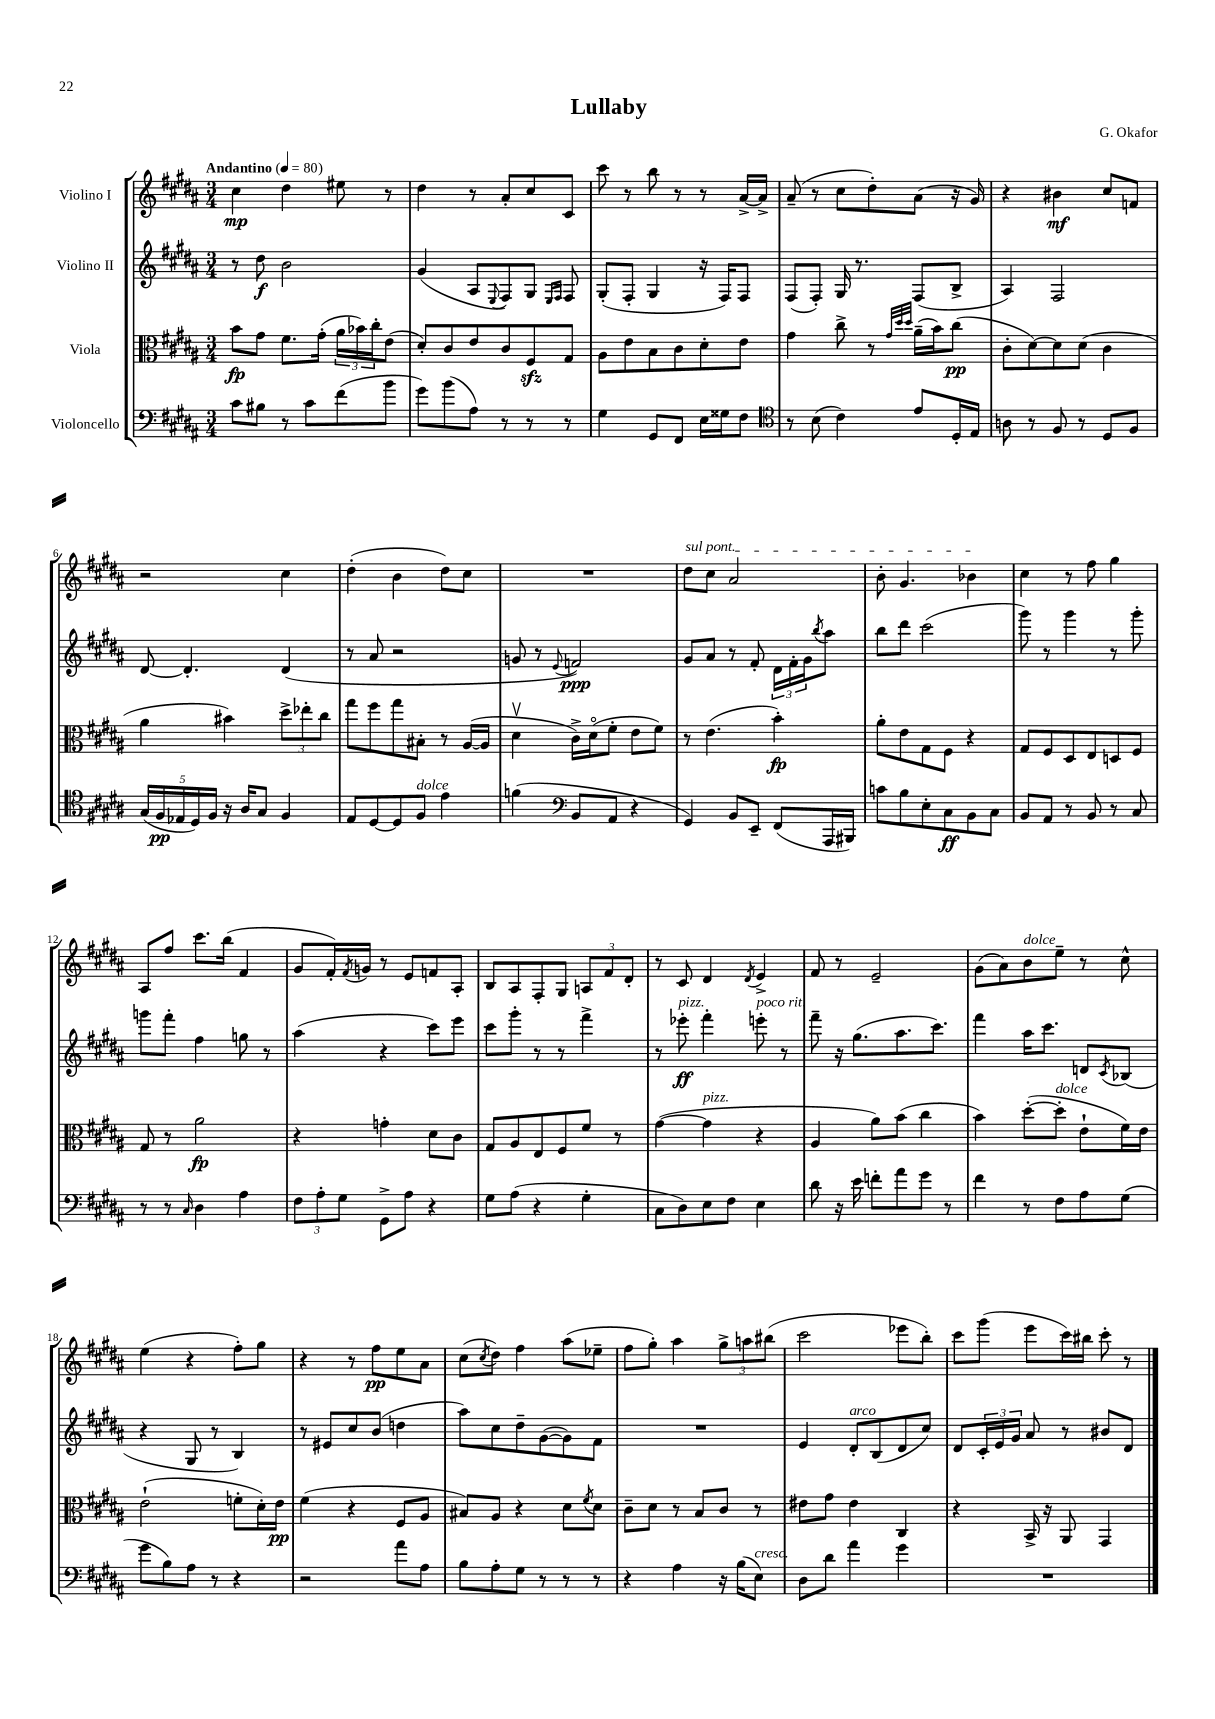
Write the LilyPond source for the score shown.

\header { title = "Lullaby" composer = "G. Okafor" }
<<
\new StaffGroup <<
\new Staff = "s0" \with { instrumentName = "Violino I" } {
    \clef treble \key b \major \numericTimeSignature \time 3/4 \tempo "Andantino" 4 = 80
    cis''4\mp dis''4 eis''8 r8 |
    dis''4 r8 ais'8-. cis''8 cis'8 |
    cis'''8 r8 b''8 r8 r8 ais'16~-> ais'16-> |
    ais'8--( r8 cis''8 dis''8-.) ais'8( r16 gis'16) |
    r4 bis'4\mf cis''8 f'8 |
    r2 cis''4 |
    dis''4-.( b'4 dis''8) cis''8 |
    R2. |
    \once \override TextSpanner.bound-details.left.text = \markup { \italic "sul pont." } dis''8\startTextSpan cis''8 ais'2 |
    b'8-. gis'4. bes'4\stopTextSpan |
    cis''4 r8 fis''8 gis''4 |
    ais8 fis''8 cis'''8. b''16( fis'4 |
    gis'8 fis'16-.) \acciaccatura { fis'8 } g'16 r8 e'8 f'8 ais8-. |
    b8 ais8 fis8-. gis8 \tuplet 3/2 { a8 fis'8 dis'8-. } |
    r8 cis'8 dis'4 \acciaccatura { dis'8 } e'4-> |
    fis'8 r8 e'2-- |
    gis'8( ais'8) b'8^\markup { \italic "dolce" } e''8-- r8 cis''8-^ |
    e''4( r4 fis''8-.) gis''8 |
    r4 r8 fis''8\pp e''8 ais'8 |
    cis''8( \acciaccatura { cis''8 } dis''8) fis''4 ais''8( ees''8-- |
    fis''8 gis''8-.) ais''4 \tuplet 3/2 { gis''8-> a''8 bis''8( } |
    cis'''2 ees'''8 b''8-.) |
    cis'''8 gis'''8( e'''8 cis'''16) bis''16 cis'''8-. r8 \bar "|." |
}
\new Staff = "s1" \with { instrumentName = "Violino II" } {
    \clef treble \key b \major \numericTimeSignature \time 3/4
    r8 dis''8\f b'2 |
    gis'4( ais8 \appoggiatura { e8 } fis8) gis8 \grace { e16 fis16 } fis8 |
    gis8-.( fis8-. gis4 r16 fis16) fis8 |
    fis8( fis8-.) gis16 r8. fis8( b8-> |
    ais4) fis2 |
    dis'8~ dis'4.-. dis'4( |
    r8 ais'8 r2 |
    g'8 r8 \appoggiatura { e'8 } f'2\ppp) |
    gis'8 ais'8 r8 fis'8-. \tuplet 3/2 { dis'16 fis'16-. gis'16 } \acciaccatura { b''8 } ais''8 |
    b''8 dis'''8 cis'''2( |
    gis'''8) r8 gis'''4 r8 gis'''8-. |
    g'''8 fis'''8-. fis''4 g''8 r8 |
    ais''4( r4 cis'''8) e'''8 |
    cis'''8 gis'''8-. r8 r8 fis'''4-> |
    r8 ees'''8-.\ff^\markup { \italic "pizz." } fis'''4-. e'''8-.^\markup { \italic "poco rit." } r8 |
    fis'''8-- r16 gis''8.( ais''8. cis'''8.) |
    fis'''4 ais''16 cis'''8. d'8 \acciaccatura { cis'8 } bes8( |
    r4 gis8 r8 b4) |
    r8 eis'8 cis''8 b'8( d''4 |
    ais''8) cis''8 dis''8-- gis'8~( gis'8) fis'8 |
    R2. |
    e'4 dis'8-.^\markup { \italic "arco" } b8( dis'8 cis''8) |
    dis'8 \tuplet 3/2 { cis'16-. e'16 gis'16 } ais'8 r8 bis'8 dis'8 \bar "|." |
}
\new Staff = "s2" \with { instrumentName = "Viola" } {
    \clef alto \key b \major \numericTimeSignature \time 3/4
    b'8\fp gis'8 fis'8. gis'16-.( \tuplet 3/2 { ais'16 bes'16) cis''16-. } e'8( |
    dis'8-.) cis'8 e'8 cis'8 fis8\sfz gis8 |
    ais8 e'8 b8 cis'8 dis'8-. e'8 |
    gis'4 cis''8-> r8 \grace { gis'32 dis''32 dis''32 } ais'16--( b'16) cis''8\pp( |
    cis'8-. dis'8~) dis'8 dis'8( cis'4 |
    ais'4 bis'4) \tuplet 3/2 { dis''8-> ees''8-. cis''8 } |
    gis''8 fis''8 gis''8 bis8-. r8 ais16~( ais16 |
    dis'4\upbow cis'16->) dis'16\flageolet( fis'8-. e'8 fis'8) |
    r8 e'4.( b'4-.\fp) |
    ais'8-. e'8 gis8 fis8 r4 |
    gis8 fis8 dis8 e8 d8 fis8 |
    gis8 r8 ais'2\fp |
    r4 g'4-. dis'8 cis'8 |
    gis8 ais8 e8 fis8 fis'8 r8 |
    gis'4~( gis'4^\markup { \italic "pizz." } r4 |
    ais4 ais'8) b'8( cis''4 |
    b'4) dis''8~-.( dis''8-.^\markup { \italic "dolce" } e'8-! fis'16) e'16 |
    e'2-!( f'8-. dis'16-.) e'16\pp |
    fis'4( r4 fis8 ais8 |
    bis8) ais8 r4 dis'8 \acciaccatura { fis'8 } dis'8 |
    cis'8-- dis'8 r8 b8 cis'8 r8 |
    eis'8 gis'8 eis'4 cis4 |
    r4 b,16-> r16 ais,8 gis,4 \bar "|." |
}
\new Staff = "s3" \with { instrumentName = "Violoncello" } {
    \clef bass \key b \major \numericTimeSignature \time 3/4
    cis'8 bis8 r8 cis'8 fis'8( b'8 |
    gis'8) b'8( ais8) r8 r8 r8 |
    gis4 gis,8 fis,8 e16 gisis16 fis8 |
    \clef tenor r8 b8( cis'4) e'8 dis16-. e16 |
    a8 r8 fis8 r8 dis8 fis8 |
    \tuplet 5/4 { gis16( fis16\pp ees16 dis16) fis16 } r16 ais16 gis8 fis4 |
    e8 dis8~ dis8 fis8^\markup { \italic "dolce" } e'4 |
    f'4( \clef bass b,8 ais,8 r4 |
    gis,4) b,8 e,8-- fis,8( ais,,16 bis,,16) |
    c'8 b8 e8-. cis8\ff b,8 cis8 |
    b,8 ais,8 r8 b,8 r8 cis8 |
    r8 r8 \grace { cis16 } dis4 ais4 |
    \tuplet 3/2 { fis8 ais8-. gis8 } gis,8-> ais8 r4 |
    gis8 ais8( r4 gis4-. |
    cis8 dis8) e8 fis8 e4 |
    dis'8 r16 e'16 f'8-. ais'8 gis'8 r8 |
    fis'4 r8 fis8 ais8 gis8( |
    gis'8 b8) ais8 r8 r4 |
    r2 ais'8 ais8 |
    b8 ais8-. gis8 r8 r8 r8 |
    r4 ais4 r16 b16( e8^\markup { \italic "cresc." }) |
    dis8 dis'8 ais'4 gis'4 |
    R2. \bar "|." |
}
>>
>>
